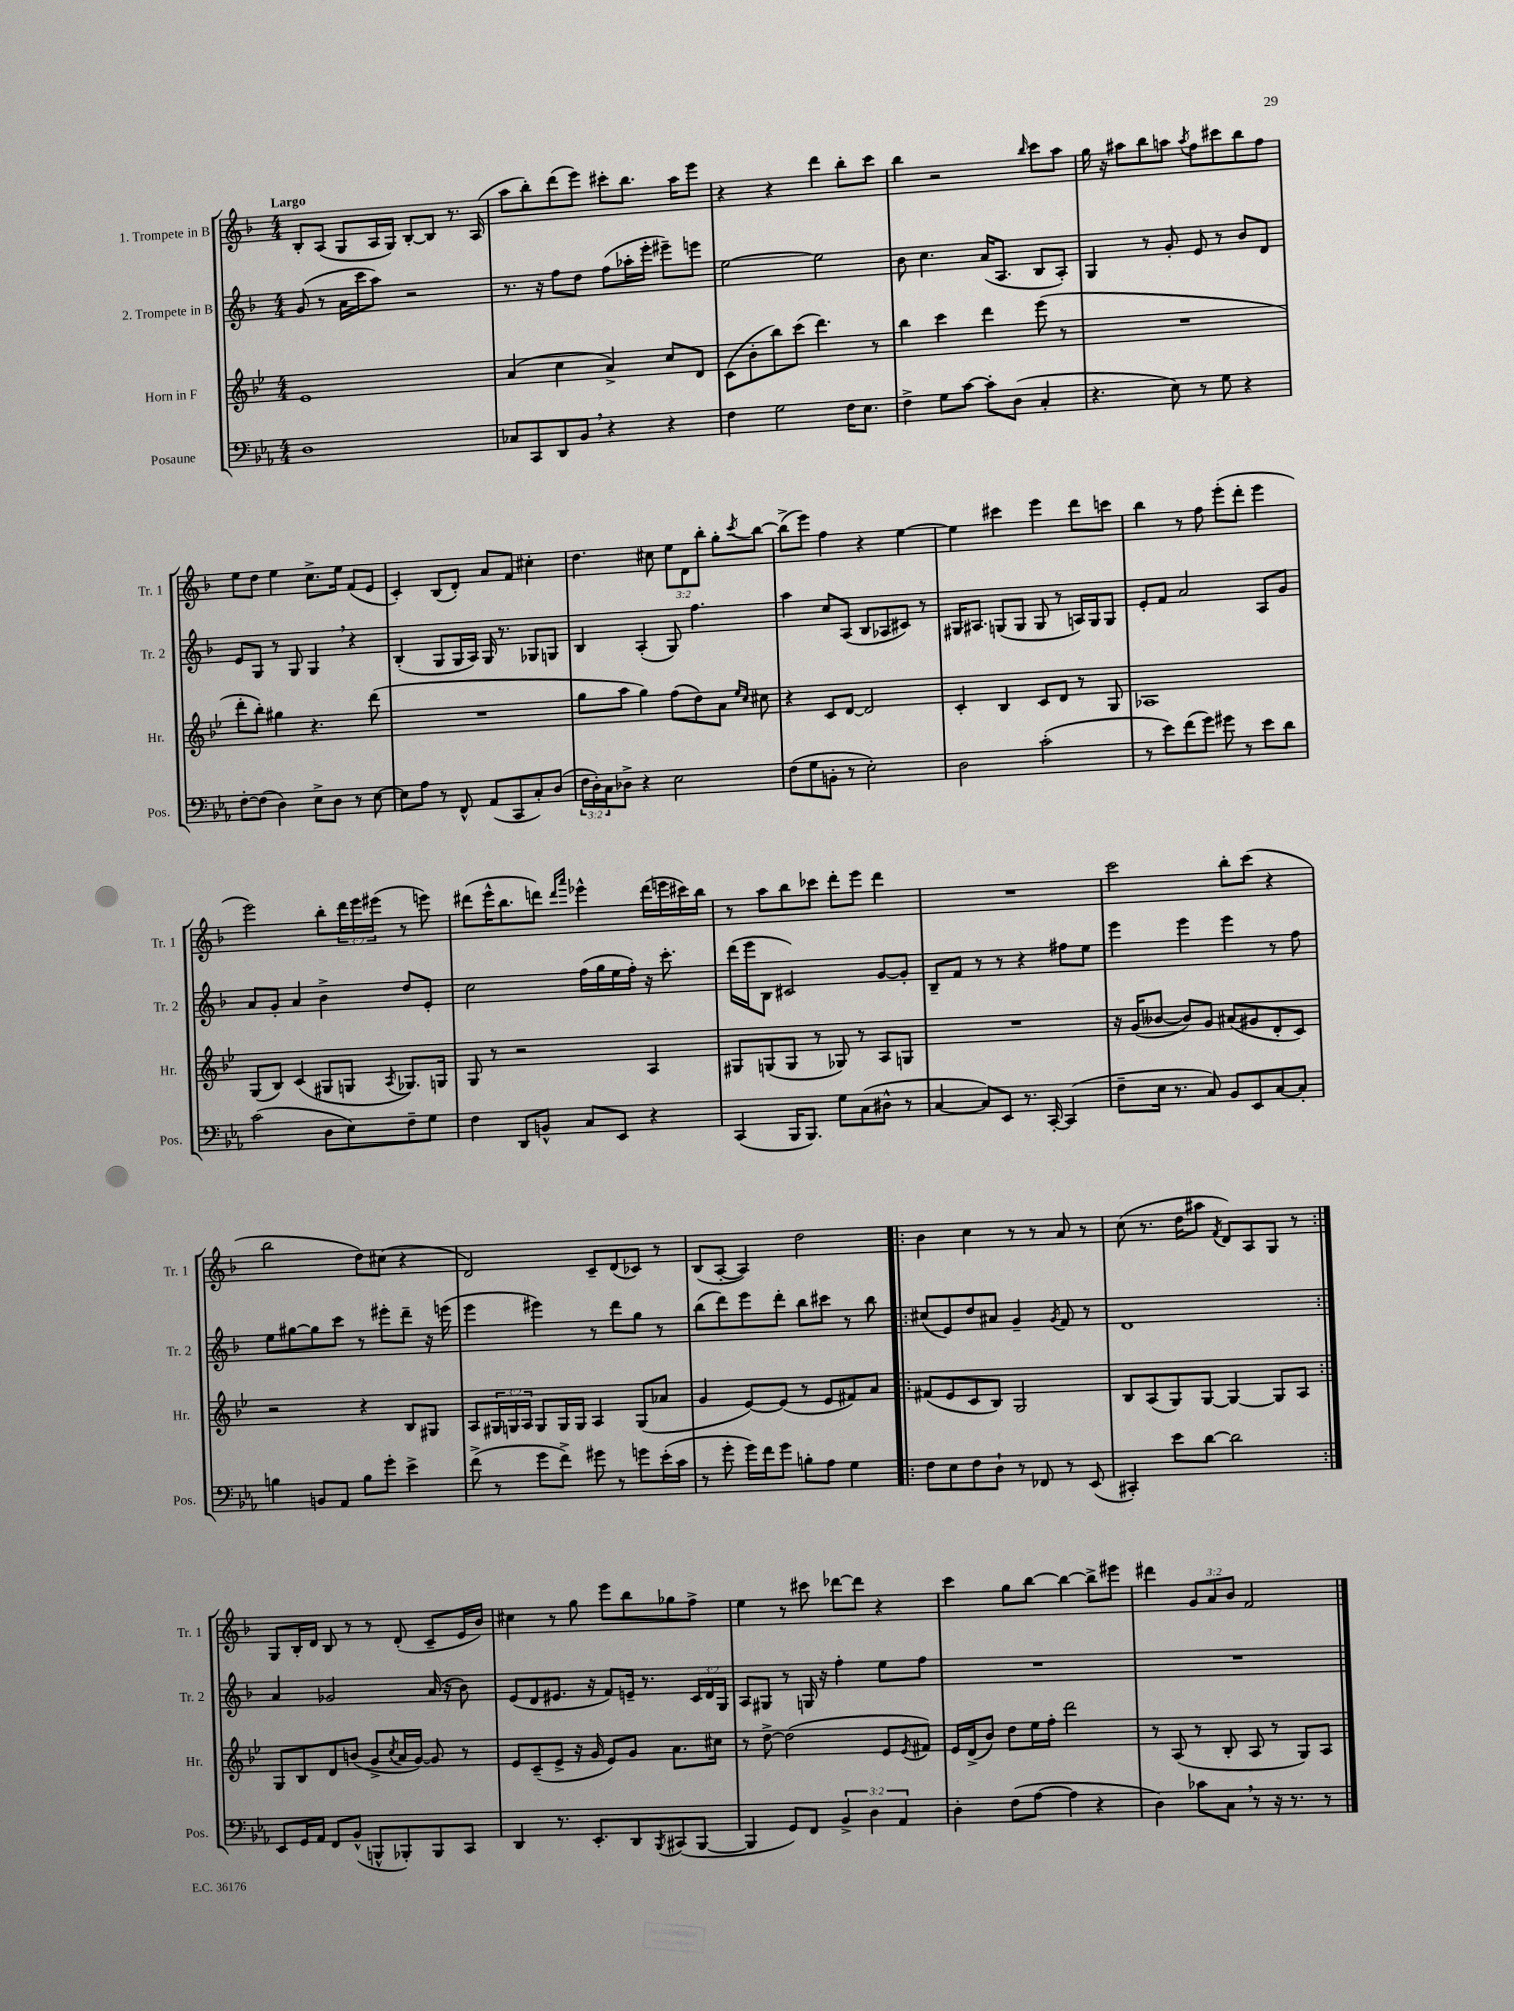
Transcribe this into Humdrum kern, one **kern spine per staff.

**kern	**kern	**kern	**kern
*staff4	*staff3	*staff2	*staff1
*clefF4	*clefG2	*clefG2	*clefG2
*k[b-e-a-]	*k[b-e-]	*k[b-]	*k[b-]
*M4/4	*M4/4	*M4/4	*M4/4
1D	1e-	(8g/	8B-'/L
.	.	8r	(8A/J
.	.	16a\LL	8G/L
.	.	16ccc\J	.
.	.	8aa\J)	16A/L
.	.	.	16G/JJ)
.	.	2r	[8B-'/L
.	.	.	8B-/]J
.	.	.	8.r
.	.	.	(16A/
=	=	=	=
8C-/L	(4a/	8.r	8aa\L
8CC/	.	.	8bb-'\)
.	.	16r	.
8DD/	4cc\	8ff\L	(8ddd\
8BB-/J	.	8dd\J	8eee\J)
4r	4a^/)	(8ff\L	8ccc#'\L
.	.	16aa-'\L	8.bb-\J
.	.	16eee'\JJ	.
4r	8cc/L	8eee#~\L)	.
.	.	.	16aa\LK
.	8d/J	8eee\J	8eee\J
=	=	=	=
4F\	(8c\L	[2ee\	4r
.	8b-'\	.	.
2G\	8bb-\)	.	4r
.	(8ccc\J	.	.
.	4.ddd\)	2ee\]	4ddd\
16F\LK	.	.	8bb-'\L
8.E-\J	.	.	.
.	8r	.	8ccc\J
=	=	=	=
4F^\	4bb-\	8b-\	4bb-\
.	.	4.cc\	.
8G\L	4ccc\	.	2r
[8c\J	.	.	.
8c'\]L	4ddd\	(16a/LK	.
.	.	8.A/J	.
(8D\J	.	.	.
.	.	.	16qqbb-/
4C'/	(8eee-\	8B-/L	8ccc\L
.	8r	8A'/J)	8aa\J
=	=	=	=
4.r	1r	4G/	16gg\
.	.	.	16r
.	.	.	8aa#\L
.	.	8r	8bb-\
8E-\)	.	8g'/	8aa\J
.	.	.	8qaa/
8r	.	8e/	8ff\L
8G\	.	8r	8ccc#\
4r	.	8b-/L	8bb-\
.	.	8d/J	8ff\J
=	=	=	=
[8F'\L	8ddd'\L	8e/L	8ee\L
(8F\]J	8bb-'\J)	8G/J	8dd\J
4D\)	4gg#\	8r	4ee\
.	.	8G/	.
8E-^\L	4.r	4G/	8.cc^\L
8D\J	.	.	.
.	.	.	16ee\Jk
8r	.	4r	(8f/L
[8E-\	(8ddd\	.	8e/J
=	=	=	=
8E-\]L	1r	(4B-'/	4c'/)
8A-\J	.	.	.
8r	.	8G/L	(8B-/L
8FF^^/	.	16G/L	8d'/J)
.	.	16A/JJ)	.
(8AA-/L	.	16G/	8a/L
.	.	8.r	.
8CC/	.	.	8f/J
8C'/)	.	8G-/L	4cc#'\
(8D/J	.	8G/J	.
=	=	=	=
24F\LL	8gg\L	4B-/	4.dd\
24D'\)	.	.	.
24C\J	.	.	.
8D-^\J	8aa\J	.	.
4r	4gg\)	(4A'/	.
.	.	.	8cc#\
2E-\	(8ff\L	8G/)	12ee\L
.	.	.	12d\
.	8dd\)	4.ff\	.
.	.	.	12bb-'\J
.	8a\J	.	8gg'\L
.	16qqee-/LL	.	.
.	16qqcc/JJ	.	8qccc/
.	8cc#\	.	[8bb-\J
=	=	=	=
(8F\L	4r	4aa\	(8bb-^\]L
8G\	.	.	8eee\J)
8BB'\J	8c/L	8cc/L	4ff\
8r	[8d/J	(8A/J	.
2E-'\)	2d/]	8B-/L	4r
.	.	8A-/	.
.	.	8c#/J)	[4ee\
.	.	8r	.
=	=	=	=
2D\	4c'/	16G#/LK	4ee\]
.	.	8.A#/J	.
.	4B-/	(8G/L	4ccc#\
.	.	8G/J	.
(2c'\	8c/L	8G/	4eee\
.	8d/J	8r	.
.	8r	16A/LL)	8ddd\L
.	.	16G/J	.
.	8G/	8G/J	8ccc\J
=	=	=	=
8r	1A-	8e'/L	4bb-\
8e-\L)	.	8f/J	.
(8f\	.	2a/	8r
8g\J)	.	.	8ff\
8g#\	.	.	(8eee'\L
8r	.	.	8ddd'\J
8e-\L	.	8A/L	4eee\
8d\J	.	8g/J	.
=	=	=	=
(2c\	(8G/L	8a/L	2eee\)
.	8B-/J)	8g'/J	.
.	(4c/	4a/	.
8D\L	8G#/L	4b-^\	8bb-'\L
8E-\)	8G/J	.	24ddd\L
.	.	.	24eee\
.	.	.	(24eee#\JJ
.	8qA/	.	.
8F~\	8.G-/L)	8dd/L	8r
8G\J	.	8e'/J	8eee\)
.	16G/Jk	.	.
=	=	=	=
4F\	8G/	2cc\	(8ddd#\L
.	8r	.	16eee^^\K
.	.	.	8.bb-\
8DD/L	2r	.	.
8BB^^/J	.	.	8ddd\J)
.	.	.	16qqddd/LL
.	.	.	16qqaaa/JJ
8C/L	.	(16ff\LL	4eee-^^\
.	.	16gg\	.
8EE-/J	.	16ee\	.
.	.	16ff'\JJ)	.
4r	4A/	16r	(16ddd\LL
.	.	8.ccc'\	16eee\
.	.	.	16ccc#\)
.	.	.	16bb-\JJ
=	=	=	=
(4CC/	8G#/L	(16ddd\LL	8r
.	.	16eee\J	.
.	(8G/	8B-\J	8aa\L
16BBB-/LK	8G/J	2c#/)	8bb-\
8.BBB-/J)	.	.	.
.	8r	.	8ccc-\J
8G\L	8G-/)	.	8ddd'\L
(8C\	8r	.	8eee\J
8D#^^\J	8A/L	[8g/L	4ddd\
8r	8G/J	8g'/]J	.
=	=	=	=
[4C/	1r	8B-~/L	1r
.	.	8f/J	.
8C/]L)	.	8r	.
8EE-/J	.	8r	.
8.r	.	4r	.
[16CC'/	.	.	.
(4CC/]	.	8ff#\L	.
.	.	8ee\J	.
=	=	=	=
8F~\L	16r	4eee\	2ccc\
.	(16g/LK	.	.
16E-\Jk	[8b--/J	.	.
8.r	.	.	.
.	8b--/]L)	4eee\	.
8C/)	8g/J	.	.
8BB-/L	(8a#/L	4eee\	8bb-'\L
8EE-/	8g#/	.	(8ccc\J
[8C/	8d'/	8r	4r
8C'/]J	8c/J)	8ff\	.
=	=	=	=
4B\	2r	8ee\L	2bb-\
.	.	[8gg#\	.
8BB/L	.	8gg#\]	.
8AA-/J	.	8ccc\J	.
8B\L	4r	8r	8dd\L)
8g'\J	.	8eee#'\L	(8cc#\J
4e-^\	8B-/L	8ddd~\J	4r
.	8G#/J	16r	.
.	.	(16eee\	.
=	=	=	=
(8f^\	8A/L	4eee\	2d/)
8r	24G#/L	.	.
.	24G/	.	.
.	24A/JJ	.	.
8g\L	8G/L	4eee#\)	.
8f^\J)	16G/L	.	.
.	16G/JJ	.	.
8g#\	4A/	8r	8c~/L
8r	.	8ddd\L	(8d/
8g\L	(8G/L	8gg\J	8c-/J)
(16e-'\L	8a-/J	8r	8r
16c\JJ	.	.	.
=	=	=	=
8r	4g/	(8bb-\L	(8B-/L
8g'\	.	8ddd\)	[8A'/J
16g\LL)	[8e-/L)	8eee\	4A/])
16f\J	.	.	.
8g\J	(8e-/]J	8ddd'\J	.
8B'\L	8r	8bb-\L	2dd\
8A-\J	8e-/L	8ccc#\J	.
4G\	8f#/)	8r	.
.	8a/J	8bb-\	.
=!|:	=!|:	=!|:	=!|:
8F\L	(8f#/L	(8cc#/L	4b-\
8E-\	8e-/	8e/)	.
8F\	8c/	8dd/	4cc\
8D`\J	8B-/J)	8a#/J	.
8r	2G/	4g~/	8r
8FF-/	.	.	8r
.	.	8qg/	.
8r	.	8f/	8a/
(8EE-/	.	8r	8r
=	=	=	=
4CC#'/)	8B-/L	1d	(8cc\
.	(8A/	.	8.r
8e-\L	8G/)	.	.
.	.	.	16dd\LK
[8d\J	[8G/J	.	8aa#\J
.	.	.	8qf/
2d\]	4G/_	.	8d/L)
.	.	.	8A/
.	8G/]L	.	8G/J
.	8A/J	.	8r
=:|!	=:|!	=:|!	=:|!
8EE-/L	8G/L	4a/	8G/L
16GG/L	8B-/	.	16B-'/L
16AA-/JJ	.	.	16d/JJ
8FF/L	8d/	2g-/	8B-/
(8BB-^^/J	(8b/J	.	8r
8BBB^^/L	8g^/L	.	8r
.	8qcc/	.	.
8BBB-'/)	16a/L	.	(8d'/
.	[16g/JJ)	.	.
8BBB-/	8g/]	(16a/	8c~/L
.	.	16r	.
8CC/J	8r	8b-\)	16e/L
.	.	.	16b-/JJ)
=	=	=	=
4DD/	8e-/L	(8e/L	4cc#\
.	(8c~/	8d/	.
8.r	8e-^/J	8.e#/J	8r
.	16r	.	8gg\
8.EE-'/L	16g/	16r	.
.	8e-/L)	8f/L)	8eee\L
8DD/	8g/J	16e~/Jk	8bb-\
.	.	8.r	.
8qBBB-/	.	.	.
(8CC#/	8.a\L	.	8gg-\
[8BBB-/J	.	24c/LL	8ff^\J
.	.	24d/	.
.	16cc#\Jk	.	.
.	.	24G/JJ	.
=	=	=	=
4BBB-/]	8r	8A/L	4ee\
.	[8dd^\	8G#/J	.
8GG/L)	(2dd\]	8r	8r
8FF/J	.	16G/	8ccc#\
.	.	16r	.
6BB-^/	.	4ff'\	[8ddd-\L
.	.	.	8ddd-\]J
6D\	.	.	.
.	8e-/L	8ee\L	4r
6AA-/	.	.	.
.	8qe-/	.	.
.	8f#/J)	8ff\J	.
=	=	=	=
4D'\	16e-/LL	1r	4ccc\
.	(16d^/J	.	.
.	8b-/J)	.	.
(8F\L	8dd\L	.	8gg\L
[8A-\J	16ee-\L	.	[8bb-\J
.	16ff'\JJ	.	.
4A-\]	2ddd\	.	4bb-\_
4r	.	.	8bb-^\]L
.	.	.	8eee#\J
=	=	=	=
4D\)	8r	1r	4ddd#\
.	(8A/	.	.
8c-\L	8r	.	12g/L
.	.	.	12a/
8C\J	8B-'/	.	.
.	.	.	12b-/J
8r	8A/	.	2f/
16r	8r	.	.
8.r	.	.	.
.	8G/L)	.	.
8r	8A/J	.	.
==	==	==	==
*-	*-	*-	*-
